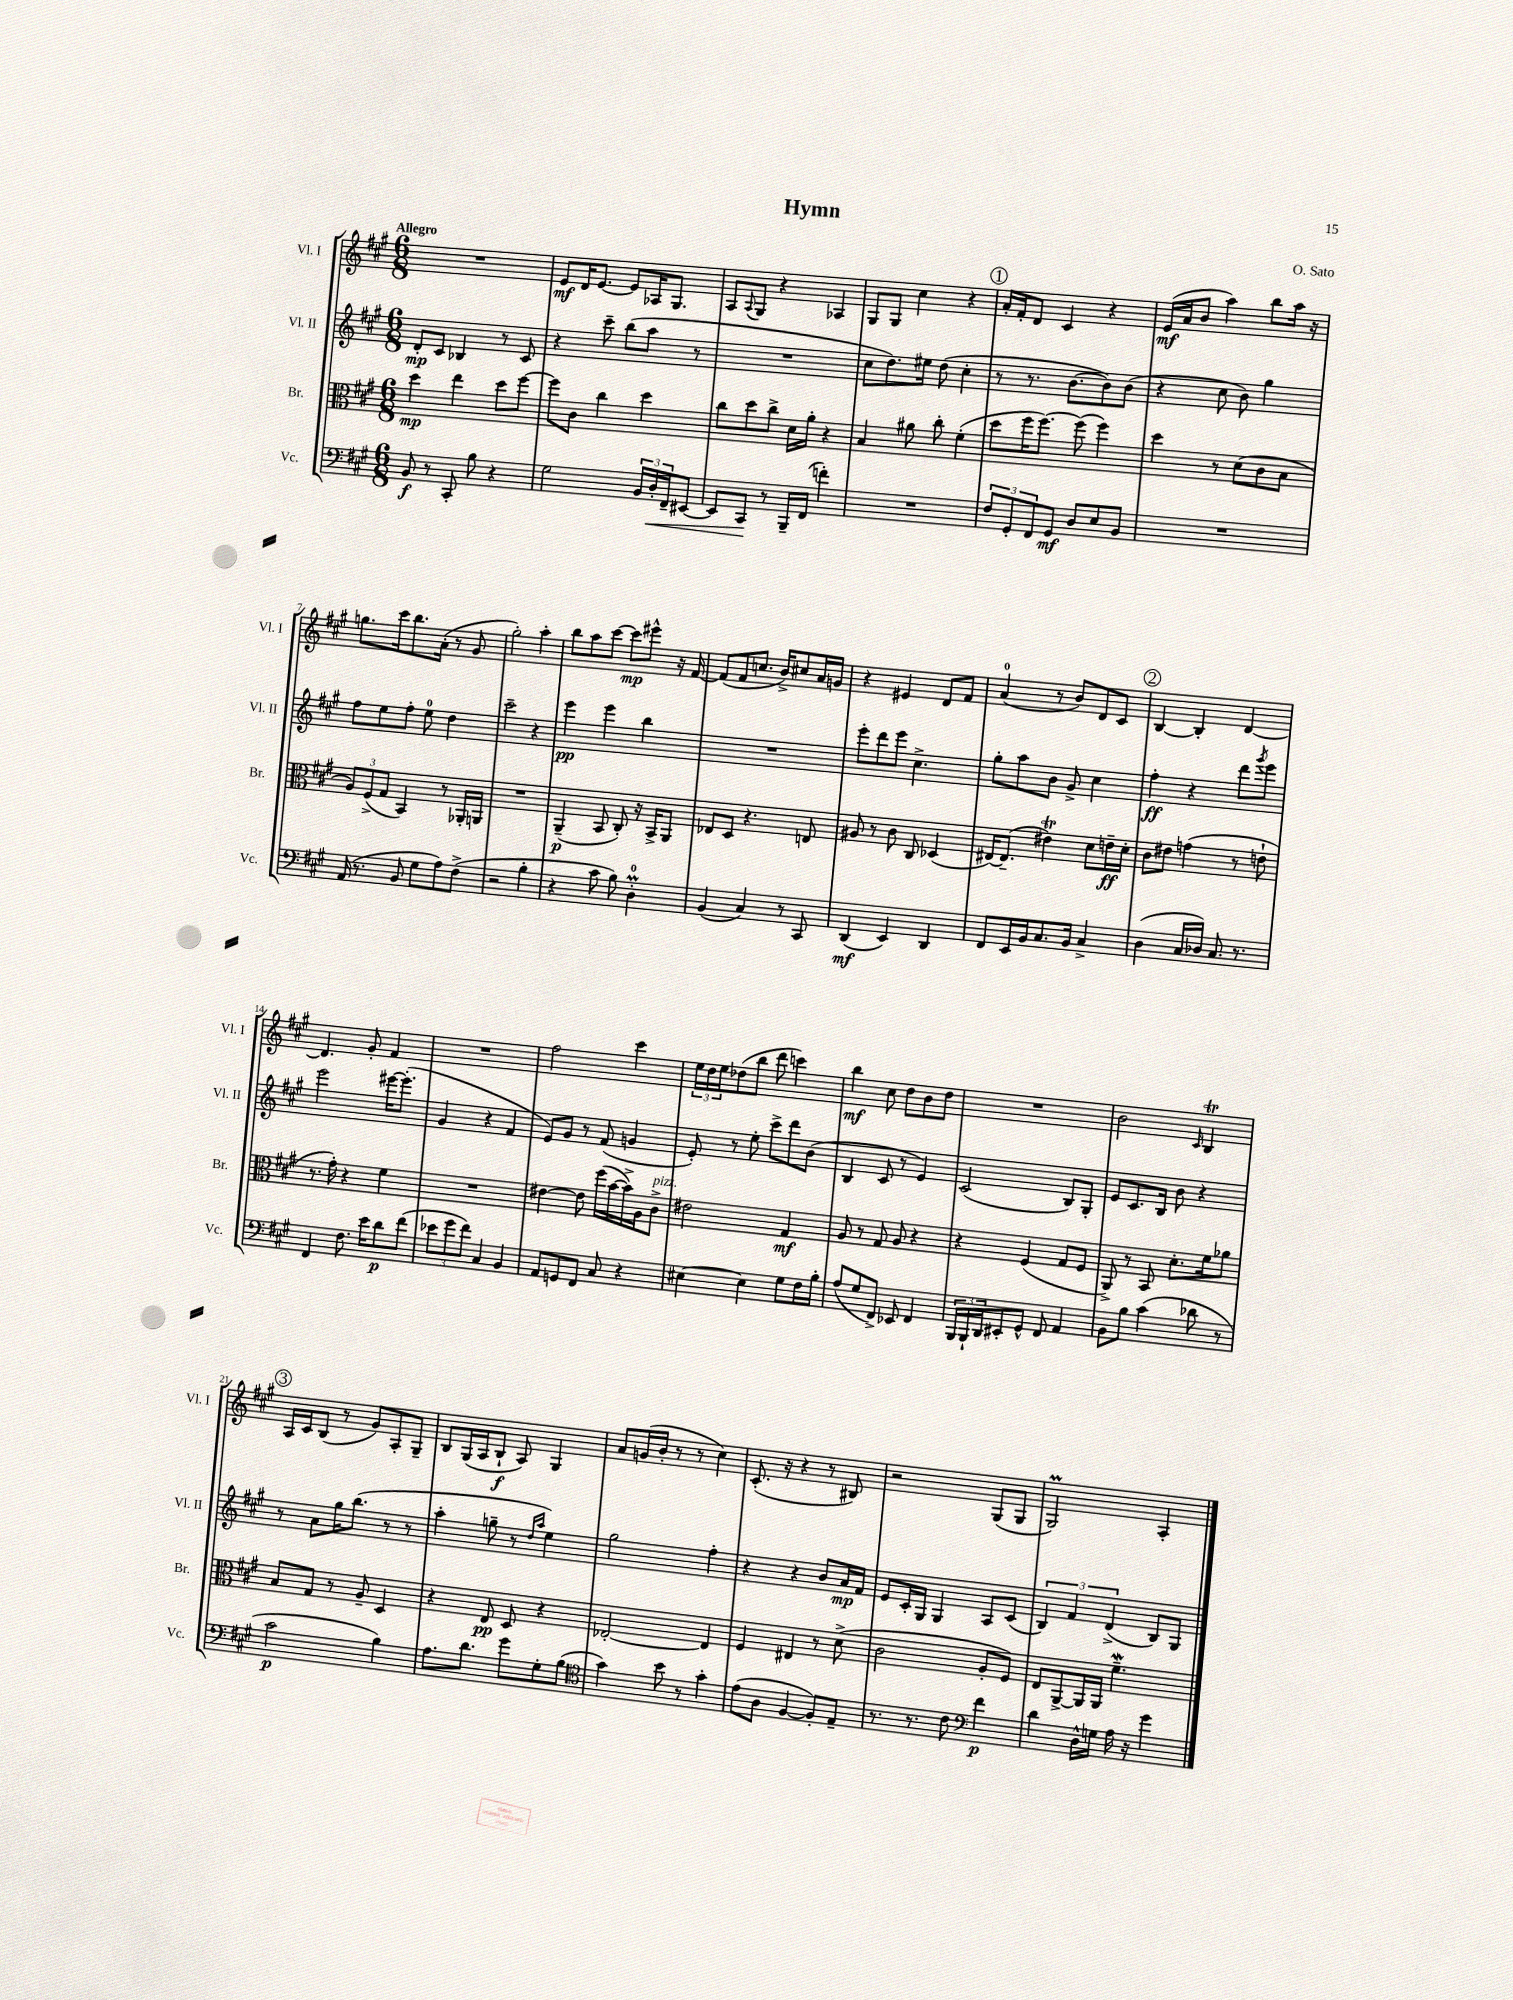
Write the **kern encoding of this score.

**kern	**dynam	**kern	**dynam	**kern	**dynam	**kern	**dynam
*part4	*part4	*part3	*part3	*part2	*part2	*part1	*part1
*staff4	*staff4	*staff3	*staff3	*staff2	*staff2	*staff1	*staff1
*I"Vc.	*	*I"Br.	*	*I"Vl. II	*	*I"Vl. I	*
*I'Vc.	*	*I'Br.	*	*I'Vl. II	*	*I'Vl. I	*
*clefF4	*	*clefC3	*	*clefG2	*	*clefG2	*
*k[f#c#g#]	*	*k[f#c#g#]	*	*k[f#c#g#]	*	*k[f#c#g#]	*
*M6/8	*	*M6/8	*	*M6/8	*	*M6/8	*
=1	=1	=1	=1	=1	=1	=1	=1
!	!	!	!	!	!	!LO:TX:a:B:t=Allegro	!
8BB/	f	4dd\	mp	8d'/L	mp	2.r	.
8r	.	.	.	8c#/J	.	.	.
8CC#'/	.	4ee\	.	4B-X/	.	.	.
8B\	.	.	.	.	.	.	.
4r	.	8dd\L	.	8r	.	.	.
.	.	[8ff#\J	.	8c#/	.	.	.
=2	=2	=2	=2	=2	=2	=2	=2
2G#\	.	8ff#\L]	.	4r	.	8e/L	mf
.	.	8c#\J	.	.	.	16d/K	.
.	.	.	.	.	.	[8.e/J	.
.	.	4cc#\	.	8ccc#~\	.	.	.
.	.	.	.	(8bb\L	.	8e/L]	.
24BB/LL	.	4dd\	.	8aa\J	.	16A-X/K	.
!	!LO:HP:b	!	!	!	!	!	!
24D'/	<	.	.	.	.	.	.
.	.	.	.	.	.	8.G#/J	.
24FF#~/J	.	.	.	.	.	.	.
[8EE#X/J	.	.	.	8r	.	.	.
=3	=3	=3	=3	=3	=3	=3	=3
8EE#/L]	.	8cc#\L	.	2.r	.	8A/L	.
.	.	.	.	.	.	8qqA/	.
8CC#/J	.	8dd\	.	.	.	8G#/J	.
8r	[	8cc#^\J	.	.	.	4r	.
16BBB~/LL	.	16d\LL	.	.	.	.	.
(16FF#/JJ	.	16a'\JJ	.	.	.	.	.
4fn'\)	.	4r	.	.	.	4A-X/	.
=4	=4	=4	=4	=4	=4	=4	=4
2.r	.	4B/	.	8cc#\L	.	8G#/L	.
.	.	.	.	8.dd\)	.	8G#/J	.
.	.	8a#X\	.	.	.	4cc#\	.
.	.	.	.	16ee#X\Jk	.	.	.
.	.	8cc#'\	.	(8dd\	.	.	.
.	.	(4f#'\	.	4cc#'\	.	4r	.
!!LO:REH:place=s1:t=1
=5	=5	=5	=5	=5	=5	=5	=5
12F#/L	.	8dd\L	.	8r	.	16a'/LL	.
.	.	.	.	.	.	16f#'/J	.
12GG#'/	.	.	.	.	.	.	.
.	.	16ff#\K	.	8.r	.	8d/J	.
12FF#/	.	.	.	.	.	.	.
.	.	[8.ff#\J)	.	.	.	.	.
8GG#/J	mf	.	.	.	.	4c#/	.
.	.	.	.	[8.b\L	.	.	.
8D/L	.	(8ff#\]	.	.	.	.	.
8E/	.	4ff#\)	.	8b\])	.	4r	.
8BB/J	.	.	.	(8b\J	.	.	.
=6	=6	=6	=6	=6	=6	=6	=6
2.r	.	4dd\	.	4r	.	(16e/LL	mf
.	.	.	.	.	.	16a/J	.
.	.	.	.	.	.	8b/J	.
.	.	8r	.	8cc#\	.	4aa\)	.
.	.	(8d\L	.	8b\)	.	.	.
.	.	8c#\	.	4gg#\	.	8bb\L	.
.	.	8B\J	.	.	.	16aa\Jk	.
.	.	.	.	.	.	16r	.
!!LO:LB:g=z
=7	=7	=7	=7	=7	=7	=7	=7
(16AA/	.	12A/L)	.	8ff#\L	.	8.ggn\L	.
8.r	.	.	.	.	.	.	.
.	.	(12F#^/	.	.	.	.	.
.	.	.	.	8ee\	.	.	.
.	.	12G#/J	.	.	.	.	.
.	.	.	.	.	.	16ccc#\k	.
8BB/	.	4BB/)	.	8ff#'\J	.	8.bb\	.
8G#\L	.	.	.	8ee\	.	.	.
.	.	.	.	.	.	(16a'\Jk	.
8A\)	.	8r	.	4dd\	.	8r	.
(8F#^\J	.	16AA-X'/LL	.	.	.	8g#/	.
.	.	16AAn/JJ	.	.	.	.	.
=8	=8	=8	=8	=8	=8	=8	=8
2r	.	2.r	.	2ccc#~\	.	2gg#'\)	.
4B'\	.	.	.	4r	.	4aa'\	.
=9	=9	=9	=9	=9	=9	=9	=9
4r	.	(4AA~/	p	4eee\	pp	8bb\L	.
.	.	.	.	.	.	8aa\	.
8c#\	.	8BB/	.	4eee\	.	[8ccc#\J	.
8B\)	.	8C#'/)	.	.	.	8ccc#\L]	mp
4DM'\	.	16r	.	4bb\	.	8eee#X^^\J	.
.	.	16BB^/KL	.	.	.	.	.
.	.	8AA/J	.	.	.	16r	.
.	.	.	.	.	.	[16f#/	.
=10	=10	=10	=10	=10	=10	=10	=10
(4BB/	.	8E-X/L	.	2.r	.	(8f#/L]	.
.	.	8D/J	.	.	.	8f#/	.
4C#/)	.	4.r	.	.	.	8.ccn/J	.
.	.	.	.	.	.	16b^/KL)	.
8r	.	.	.	.	.	8cc#X/	.
8CC#/	.	8En/	.	.	.	16a/L	.
.	.	.	.	.	.	16gn/JJ	.
=11	=11	=11	=11	=11	=11	=11	=11
(4DD/	mf	8A#X/	.	8eee'\L	.	4r	.
.	.	8r	.	8ddd\	.	.	.
4EE/)	.	8c#\	.	8eee\J	.	4e#X/	.
.	.	8C#/	.	4.cc#^\	.	.	.
4DD/	.	(4D-X/	.	.	.	8d/L	.
.	.	.	.	.	.	8f#/J	.
=12	=12	=12	=12	=12	=12	=12	=12
8FF#/L	.	[16E#X/KL)	.	8gg#'\L	.	(4a/	.
.	.	(8.E#~/J]	.	.	.	.	.
16EE/L	.	.	.	8aa\	.	.	.
16BB/J	.	.	.	.	.	.	.
8.C#/	.	4e#Xt\)	.	8b\J	.	8r	.
.	.	.	.	8g#^/	.	8b/L)	.
16BB/Jk	.	.	.	.	.	.	.
4C#^/	.	8d\L	.	4cc#\	.	8d/	.
.	.	16en~\L	ff	.	.	8c#/J	.
.	.	16d'\JJ	.	.	.	.	.
!!LO:REH:place=s1:t=2
=13	=13	=13	=13	=13	=13	=13	=13
(4D\	.	8c#\L	.	4ff#'\	ff	[4B/	.
.	.	8e#X\J	.	.	.	.	.
16C#/LL	.	(4gn\	.	4r	.	4B'/]	.
16D-X/JJ)	.	.	.	.	.	.	.
8.C#/	.	.	.	.	.	.	.
.	.	8r	.	8ddd\L	.	[4d/	.
8.r	.	.	.	.	.	.	.
.	.	.	.	8qggg#/	.	.	.
.	.	8en`\	.	8eee\J	.	.	.
!!LO:LB:g=z
=14	=14	=14	=14	=14	=14	=14	=14
4FF#/	.	8.r	.	2eee\	.	4.d/]	.
.	.	16g#'\)	.	.	.	.	.
8.F#\	.	4r	.	.	.	.	.
.	.	.	.	.	.	8g#'/	.
16e\KL	.	.	.	.	.	.	.
8d\	p	4f#\	.	[16eee#X\KL	.	4f#/	.
.	.	.	.	(8.eee#'\J]	.	.	.
(8f#\J	.	.	.	.	.	.	.
=15	=15	=15	=15	=15	=15	=15	=15
12e-X\L	.	2.r	.	4g#/	.	2.r	.
12g#\	.	.	.	.	.	.	.
12f#\J)	.	.	.	.	.	.	.
4C#/	.	.	.	4r	.	.	.
4BB/	.	.	.	4f#/	.	.	.
=16	=16	=16	=16	=16	=16	=16	=16
8AA/L	.	[4e#X\	.	8e/L)	.	2ff#\	.
8GGn/	.	.	.	8g#/J	.	.	.
8FF#/J	.	8e#\]	.	8r	.	.	.
8C#/	.	(16ff#\LL	.	(8f#/	.	.	.
.	.	[16b\	.	.	.	.	.
4r	.	16b^\])	.	4gn/	.	4ccc#\	.
.	.	16A\J	.	.	.	.	.
!	!	!LO:TX:a:i:t=pizz.	!	!	!	!	!
.	.	8c#^\J	.	.	.	.	.
=17	=17	=17	=17	=17	=17	=17	=17
[4E#X\	.	2e#X\	.	8e'/)	.	24ee\LL	.
.	.	.	.	.	.	24dd\	.
.	.	.	.	.	.	24ee\J	.
.	.	.	.	8r	.	(8dd-X\	.
4E#\]	.	.	.	8ee'\	.	8bb\J	.
.	.	.	.	8ccc#^\L	.	8ddd\	.
8G#\L	.	4G#/	mf	8ddd\	.	4cccn\)	.
16F#\L	.	.	.	(8b\J	.	.	.
16B'\JJ	.	.	.	.	.	.	.
=18	=18	=18	=18	=18	=18	=18	=18
(8A/L	.	8A/	.	4B/	.	4bb\	mf
8G#/	.	8r	.	.	.	.	.
8FF#^/J)	.	8G#/	.	8c#/	.	8cc#\	.
8EE-X/	.	8A/	.	8r	.	8dd\L	.
4FF#/	.	4r	.	4e/)	.	8b\	.
.	.	.	.	.	.	8dd\J	.
=19	=19	=19	=19	=19	=19	=19	=19
24BBB/LL	.	4r	.	(2c#/	.	2.r	.
24BBB`/	.	.	.	.	.	.	.
24DD/J	.	.	.	.	.	.	.
8EE#X'/	.	.	.	.	.	.	.
8GG#^^/J	.	(4F#/	.	.	.	.	.
8FF#/	.	.	.	.	.	.	.
4AA/	.	8G#/L	.	8B/L)	.	.	.
.	.	8F#/J	.	8G#'/J	.	.	.
=20	=20	=20	=20	=20	=20	=20	=20
8BB\L	.	8AA^/)	.	8e/L	.	2b\	.
8B\J	.	8r	.	8.c#/	.	.	.
(4c#\	.	8BB/	.	.	.	.	.
.	.	.	.	16B/Jk	.	.	.
.	.	8.d'\L	.	8b\	.	.	.
.	.	.	.	.	.	16qqc#/	.
8d-X\	.	.	.	4r	.	4BT/	.
.	.	16f#\k	.	.	.	.	.
8r	.	8a-X\J	.	.	.	.	.
!!LO:LB:g=z
!!LO:REH:place=s1:t=3
=21	=21	=21	=21	=21	=21	=21	=21
2c#\	p	8B/L	.	8r	.	16A/LL	.
.	.	.	.	.	.	16c#/J	.
.	.	8G#/J	.	8a\L	.	(8B/J	.
.	.	8r	.	16gg#\K	.	8r	.
.	.	.	.	(8.bb\J	.	.	.
.	.	8A~/	.	.	.	8g#/L)	.
4B\)	.	4D/	.	8r	.	8A'/	.
.	.	.	.	8r	.	8G#~/J	.
=22	=22	=22	=22	=22	=22	=22	=22
8.A\L	.	4r	.	4aa'\	.	8B/L	.
.	.	.	.	.	.	(16G#/L	.
8.d\J	.	.	.	.	.	16A/J	.
.	.	8E/	pp	8ggn~\	.	8B`/J	f
8g#\L	.	8D/	.	8r	.	8A/)	.
.	.	.	.	16qqdd/LL	.	.	.
.	.	.	.	16qqaa/JJ	.	.	.
8G#'\	.	4r	.	4ee\)	.	4G#/	.
(8B\J	.	.	.	.	.	.	.
=23	=23	=23	=23	=23	=23	=23	=23
*clefC4	*	*	*	*	*	*	*
4g#\)	.	[2E-X'/	.	2gg#\	.	8a/L	.
.	.	.	.	.	.	(16gn/L	.
.	.	.	.	.	.	16b'/JJ	.
8b\	.	.	.	.	.	8r	.
8r	.	.	.	.	.	8r	.
4g#'\	.	4E-/]	.	4ff#'\	.	4cc#\)	.
=24	=24	=24	=24	=24	=24	=24	=24
(8e\L	.	4F#/	.	4r	.	(8.c#'/	.
8A\J	.	.	.	.	.	.	.
.	.	.	.	.	.	16r	.
[4F#/	.	4E#X/	.	4r	.	4r	.
8F#'/L])	.	8r	.	8b/L	.	8r	.
8E~/J	.	(8d^\	.	16a/L	mp	8B#X/)	.
.	.	.	.	16f#/JJ	.	.	.
=25	=25	=25	=25	=25	=25	=25	=25
8.r	.	2c#\	.	8e/L	.	2r	.
.	.	.	.	16c#'/L	.	.	.
8.r	.	.	.	16G#/JJ	.	.	.
.	.	.	.	4G#/	.	.	.
8c#\	.	.	.	.	.	.	.
*clefF4	*	*	*	*	*	*	*
4f#\	p	8A'/L	.	8A/L	.	(8G#/L	.
.	.	8F#/J)	.	(8c#/J	.	8G#/J	.
=26	=26	=26	=26	=26	=26	=26	=26
4d\	.	8E/L	.	6B/)	.	2G#m/)	.
.	.	[8AA^/	.	.	.	.	.
.	.	.	.	6f#/	.	.	.
16D^^\LL	.	16AA/L]	.	.	.	.	.
16Gn\JJ	.	16AA/JJ	.	.	.	.	.
.	.	.	.	(6d^/	.	.	.
16A\	.	4.f#W~\	.	.	.	.	.
16r	.	.	.	.	.	.	.
4g#\	.	.	.	8B/L)	.	4A'/	.
.	.	.	.	8G#/J	.	.	.
==	==	==	==	==	==	==	==
*-	*-	*-	*-	*-	*-	*-	*-
